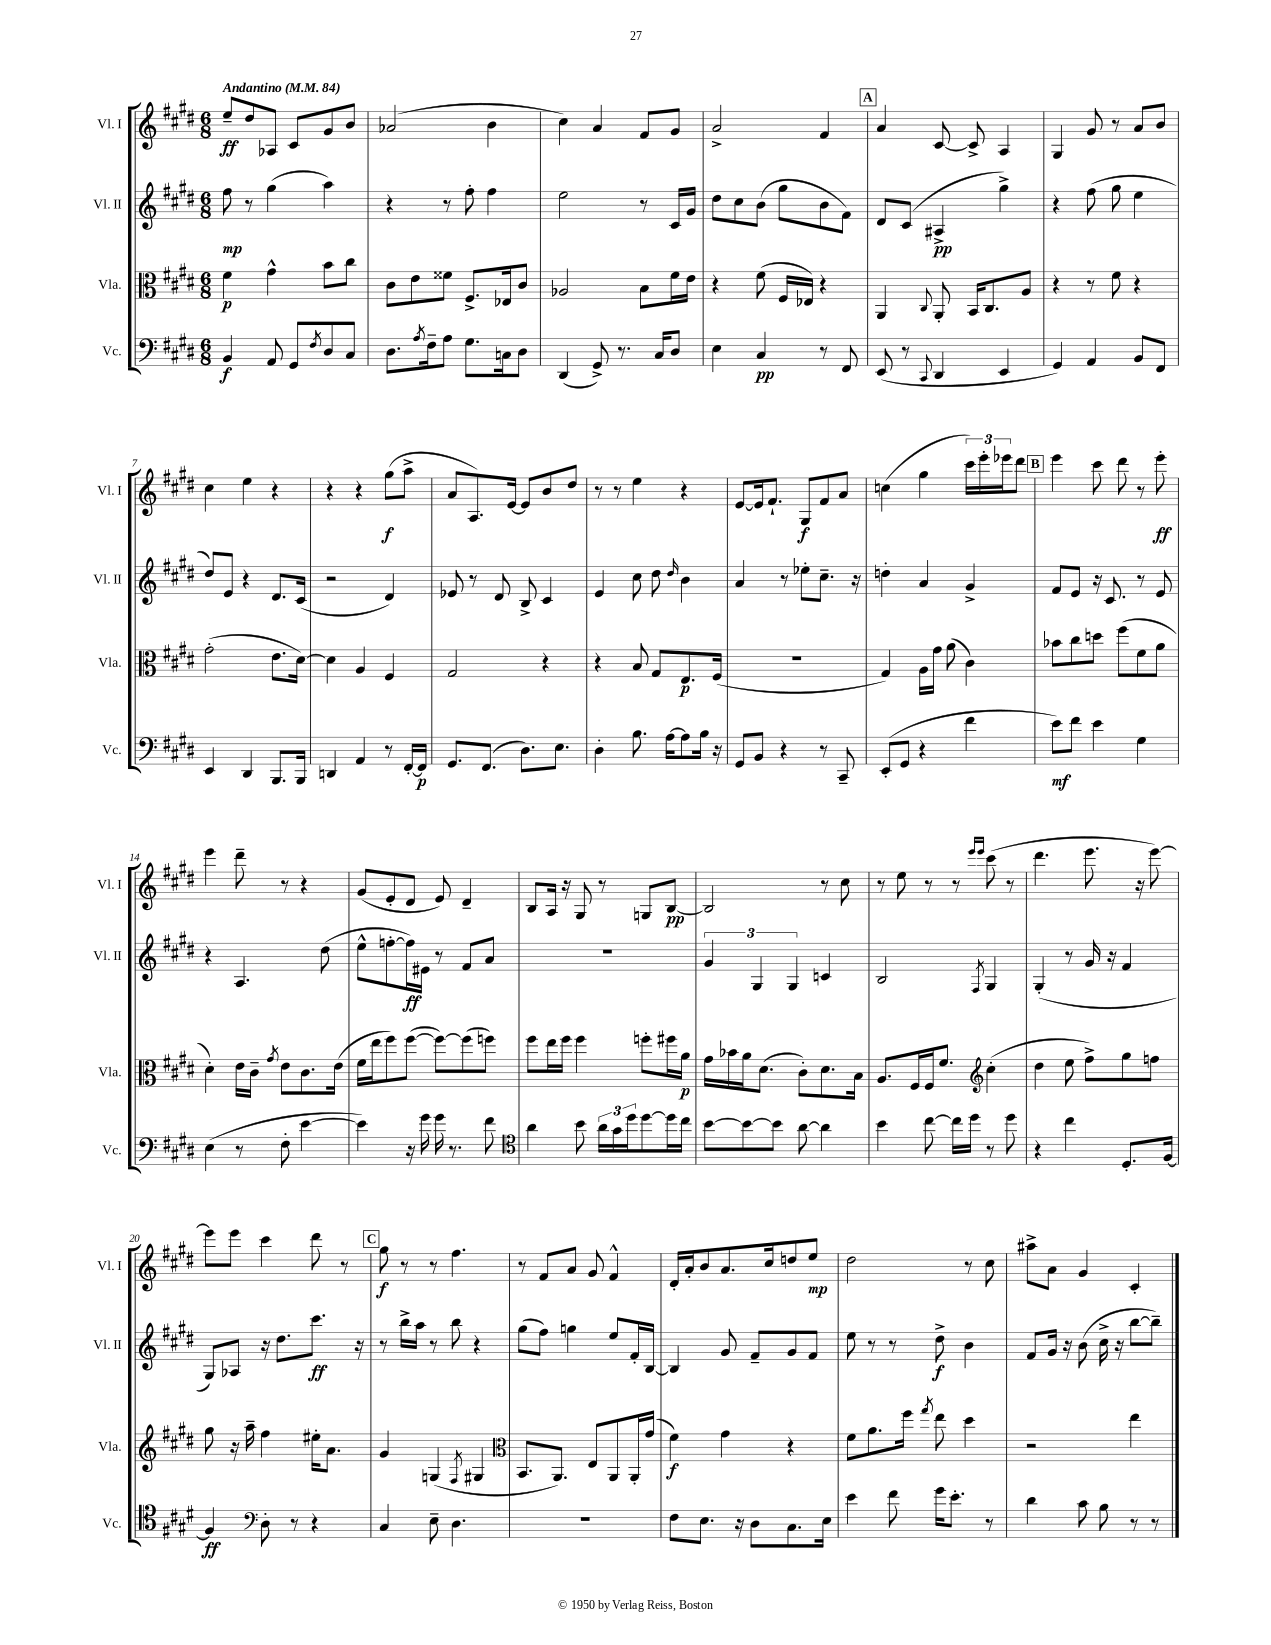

**kern	**dynam	**kern	**dynam	**kern	**dynam	**kern	**dynam
*part4	*part4	*part3	*part3	*part2	*part2	*part1	*part1
*staff4	*staff4	*staff3	*staff3	*staff2	*staff2	*staff1	*staff1
*I"Vc.	*	*I"Vla.	*	*I"Vl. II	*	*I"Vl. I	*
*I'Vc.	*	*I'Vla.	*	*I'Vl. II	*	*I'Vl. I	*
*clefF4	*	*clefC3	*	*clefG2	*	*clefG2	*
*k[f#c#g#d#]	*	*k[f#c#g#d#]	*	*k[f#c#g#d#]	*	*k[f#c#g#d#]	*
*M6/8	*	*M6/8	*	*M6/8	*	*M6/8	*
*MM84	*	*MM84	*	*MM84	*	*MM84	*
=1	=1	=1	=1	=1	=1	=1	=1
!	!	!	!	!	!	!LO:TX:a:B:t=Andantino	!
4BB/	f	4f#\	p	8ff#\	mp	8ee~/L	ff
.	.	.	.	8r	.	8dd#/	.
8AA/	.	4g#^^\	.	(4gg#\	.	8A-X/J	.
8GG#/L	.	.	.	.	.	8c#/L	.
8qF#/	.	.	.	.	.	.	.
8D#/	.	8b\L	.	4aa\)	.	8g#/	.
8C#/J	.	8cc#\J	.	.	.	8b/J	.
=2	=2	=2	=2	=2	=2	=2	=2
8.D#\L	.	8c#\L	.	4r	.	(2a-X/	.
.	.	8e\	.	.	.	.	.
8qA/	.	.	.	.	.	.	.
16F#~\k	.	.	.	.	.	.	.
8A\J	.	8f##X\J	.	8r	.	.	.
8.G#\L	.	8.F#^/L	.	8ff#'\	.	.	.
.	.	.	.	4ff#\	.	4b\	.
16Cn\k	.	16E-X/k	.	.	.	.	.
8D#\J	.	8c#/J	.	.	.	.	.
=3	=3	=3	=3	=3	=3	=3	=3
(4DD#/	.	2A-X/	.	2ee\	.	4cc#\)	.
8GG#^/)	.	.	.	.	.	4a/	.
8.r	.	.	.	.	.	.	.
.	.	8B\L	.	8r	.	8f#/L	.
16C#/KL	.	.	.	.	.	.	.
8D#/J	.	16f#\L	.	16c#/LL	.	8g#/J	.
.	.	16e\JJ	.	16g#/JJ	.	.	.
=4	=4	=4	=4	=4	=4	=4	=4
4E\	.	4r	.	8dd#\L	.	2a^/	.
.	.	.	.	8cc#\	.	.	.
4C#/	pp	(8f#\	.	(8b\J	.	.	.
.	.	16F#/LL	.	8gg#\L	.	.	.
.	.	16E-X/JJ)	.	.	.	.	.
8r	.	4r	.	8b\	.	4f#/	.
8FF#/	.	.	.	8f#\J)	.	.	.
!!LO:REH:place=s1:t=A
=5	=5	=5	=5	=5	=5	=5	=5
(8EE/	.	4AA/	.	8d#/L	.	4a/	.
8r	.	.	.	(8c#/J	.	.	.
8qqCC#/	.	8qqC#/	.	.	.	.	.
4DD#/	.	8AA'/	.	4A#X^/	pp	[8c#/	.
.	.	16BB/KL	.	.	.	8c#^/]	.
.	.	8.C#/	.	.	.	.	.
4EE/	.	.	.	4gg#^\)	.	4A/	.
.	.	8A/J	.	.	.	.	.
=6	=6	=6	=6	=6	=6	=6	=6
4GG#/)	.	4r	.	4r	.	4G#/	.
4AA/	.	8r	.	(8ff#\	.	8g#/	.
.	.	8f#\	.	8gg#\	.	8r	.
8BB/L	.	4r	.	4ee\	.	8a/L	.
8FF#/J	.	.	.	.	.	8b/J	.
!!LO:LB:g=z
=7	=7	=7	=7	=7	=7	=7	=7
4EE/	.	(2g#'\	.	8dd#/L)	.	4cc#\	.
.	.	.	.	8e/J	.	.	.
4DD#/	.	.	.	4r	.	4ee\	.
8.BBB/L	.	8.e\L	.	8.d#/L	.	4r	.
16BBB/Jk	.	[16d#\Jk)	.	(16c#/Jk	.	.	.
=8	=8	=8	=8	=8	=8	=8	=8
4DDn/	.	4d#\]	.	2r	.	4r	.
4AA/	.	4A/	.	.	.	4r	.
8r	.	4F#/	.	4d#/)	.	(8gg#\L	f
[16FF#'/LL	.	.	.	.	.	8aa^\J	.
16FF#/JJ]	p	.	.	.	.	.	.
=9	=9	=9	=9	=9	=9	=9	=9
8.GG#/L	.	2G#/	.	8e-X/	.	8a/L	.
.	.	.	.	8r	.	8.A/)	.
(8.FF#/J	.	.	.	.	.	.	.
.	.	.	.	8d#/	.	.	.
.	.	.	.	.	.	[16e/Jk	.
8.D#\L)	.	.	.	8B^/	.	8e/L]	.
.	.	4r	.	4c#/	.	8b/	.
8.E\J	.	.	.	.	.	.	.
.	.	.	.	.	.	8dd#/J	.
=10	=10	=10	=10	=10	=10	=10	=10
4D#'\	.	4r	.	4e/	.	8r	.
.	.	.	.	.	.	8r	.
8.B\	.	8B/	.	8cc#\	.	4ee\	.
.	.	8G#/L	.	8dd#\	.	.	.
[16A\KL	.	.	.	.	.	.	.
.	.	.	.	16qqdd#/	.	.	.
8A\]	.	8.E/	p	4b\	.	4r	.
16B\Jk	.	.	.	.	.	.	.
16r	.	(16F#/Jk	.	.	.	.	.
=11	=11	=11	=11	=11	=11	=11	=11
8GG#/L	.	2.r	.	4a/	.	[8e/L	.
8BB/J	.	.	.	.	.	16e/k]	.
.	.	.	.	.	.	8.f#`/J	.
4r	.	.	.	8r	.	.	.
.	.	.	.	8ee-X'\L	.	8G#/L	f
8r	.	.	.	8.cc#~\J	.	8f#/	.
8CC#~/	.	.	.	.	.	8a/J	.
.	.	.	.	16r	.	.	.
=12	=12	=12	=12	=12	=12	=12	=12
(8EE'/L	.	4G#/)	.	4ddn'\	.	(4ccn\	.
8GG#/J	.	.	.	.	.	.	.
4r	.	16A\LL	.	4a/	.	4gg#\	.
.	.	16g#\JJ	.	.	.	.	.
.	.	(8a\	.	.	.	.	.
4f#\	.	4c#\)	.	4g#^/	.	24ccc#\LL)	.
.	.	.	.	.	.	24eee'\	.
.	.	.	.	.	.	24eee-X\J	.
.	.	.	.	.	.	8ddd#\J	.
!!LO:REH:place=s1:t=B
=13	=13	=13	=13	=13	=13	=13	=13
8e\L)	mf	8b-X\L	.	8f#/L	.	4eee\	.
8f#\J	.	8cc#\	.	8e/J	.	.	.
4e\	.	8ddn\J	.	16r	.	8ccc#\	.
.	.	.	.	8.c#/	.	.	.
.	.	(8ff#\L	.	.	.	8ddd#\	.
4G#\	.	8f#\	.	8r	.	8r	.
.	.	8a\J	.	8e/	.	8eee'\	ff
!!LO:LB:g=z
=14	=14	=14	=14	=14	=14	=14	=14
(4E\	.	4d#'\)	.	4r	.	4eee\	.
8r	.	16e\LL	.	4.A/	.	8ddd#~\	.
.	.	16c#~\JJ	.	.	.	.	.
.	.	8qg#/	.	.	.	.	.
8F#'\	.	8e\L	.	.	.	8r	.
[4e\	.	8.c#\	.	.	.	4r	.
.	.	.	.	(8dd#\	.	.	.
.	.	(16e\Jk	.	.	.	.	.
=15	=15	=15	=15	=15	=15	=15	=15
4e\])	.	16f#\LL	.	8ee^^\L	.	(8g#/L	.
.	.	16ee\J	.	.	.	.	.
.	.	8ff#\)	.	[8ffn'\	.	8e'/	.
16r	.	([8ff#\J	.	16ff\L])	ff	8d#/J	.
16g#\	.	.	.	16e#X\JJ	.	.	.
16g#\	.	8ff#\L_)	.	8r	.	8e/)	.
8.r	.	.	.	.	.	.	.
.	.	(8ff#\]	.	8f#/L	.	4d#~/	.
8f#\	.	8ffn\J)	.	8a/J	.	.	.
=16	=16	=16	=16	=16	=16	=16	=16
*clefC4	*	*	*	*	*	*	*
4a\	.	8ff#\L	.	2.r	.	8B/L	.
.	.	16ee\L	.	.	.	16A/Jk	.
.	.	16ff#\JJ	.	.	.	16r	.
8b\	.	4ff#\	.	.	.	8G#/	.
24a\LL	.	.	.	.	.	8r	.
24g#\	.	.	.	.	.	.	.
24dd#\J	.	.	.	.	.	.	.
[8dd#\	.	8ffn'\L	.	.	.	8Gn/L	.
16dd#\L]	.	16ff#X\L	.	.	.	[8B/J	pp
16cc#\JJ	.	16a\JJ	p	.	.	.	.
=17	=17	=17	=17	=17	=17	=17	=17
[8b\L	.	16g#\LL	.	6g#/	.	2B/]	.
.	.	16b-X\	.	.	.	.	.
8b\_	.	16a\J	.	.	.	.	.
.	.	.	.	6G#/	.	.	.
.	.	(8.d#\J	.	.	.	.	.
8b\J]	.	.	.	.	.	.	.
.	.	.	.	6G#/	.	.	.
[8a\	.	8c#'\L)	.	.	.	.	.
4a\]	.	8.d#\	.	4cn/	.	8r	.
.	.	.	.	.	.	8cc#\	.
.	.	16B\Jk	.	.	.	.	.
=18	=18	=18	=18	=18	=18	=18	=18
4b\	.	8.A/L	.	2B/	.	8r	.
.	.	.	.	.	.	8ee\	.
.	.	16F#/L	.	.	.	.	.
[8cc#\	.	16F#/J	.	.	.	8r	.
.	.	8.f#/J	.	.	.	.	.
16cc#\LL]	.	.	.	.	.	8r	.
16dd#\JJ	.	.	.	.	.	.	.
*	*	*clefG2	*	*	*	*	*
.	.	.	.	.	.	16qqeee/LL	.
.	.	.	.	8qF#/	.	16qqeee/JJ	.
8r	.	(4cc#'\	.	4G#/	.	(8ccc#\	.
8dd#\	.	.	.	.	.	8r	.
=19	=19	=19	=19	=19	=19	=19	=19
4r	.	4dd#\	.	(4G#'/	.	4.ddd#\	.
4cc#\	.	8ee\	.	8r	.	.	.
.	.	8ff#^\L)	.	16g#/	.	8.eee\	.
.	.	.	.	16r	.	.	.
8.D#'/L	.	8gg#\	.	4f#/	.	.	.
.	.	.	.	.	.	16r	.
.	.	8ffn\J	.	.	.	[8eee\)	.
[16F#/Jk	.	.	.	.	.	.	.
!!LO:LB:g=z
=20	=20	=20	=20	=20	=20	=20	=20
4F#/]	ff	8gg#\	.	8G#/L)	.	8eee\L]	.
.	.	16r	.	8A-X/J	.	8eee\J	.
.	.	16aa~\	.	.	.	.	.
*clefF4	*	*	*	*	*	*	*
8D#'\	.	4ff#\	.	16r	.	4ccc#\	.
.	.	.	.	8.dd#\L	.	.	.
8r	.	.	.	.	.	.	.
4r	.	16ee#X'\KL	.	8.ccc#\J	ff	8ddd#\	.
.	.	8.a\J	.	.	.	.	.
.	.	.	.	.	.	8r	.
.	.	.	.	16r	.	.	.
!!LO:REH:place=s1:t=C
=21	=21	=21	=21	=21	=21	=21	=21
4C#/	.	4g#/	.	8r	.	8gg#\	f
.	.	.	.	16bb^\LL	.	8r	.
.	.	.	.	16aa\JJ	.	.	.
8E~\	.	(4Gn/	.	8r	.	8r	.
4.D#\	.	.	.	8bb\	.	4.ff#\	.
.	.	8qF#/	.	.	.	.	.
.	.	4G#X/	.	4r	.	.	.
=22	=22	=22	=22	=22	=22	=22	=22
*	*	*clefC3	*	*	*	*	*
2.r	.	8.BB/L	.	(8gg#\L	.	8r	.
.	.	.	.	8ff#\J)	.	8f#/L	.
.	.	8.AA/J)	.	.	.	.	.
.	.	.	.	4ggn\	.	8a/J	.
.	.	8E/L	.	.	.	8g#/	.
.	.	8AA/	.	8ee/L	.	4f#^^/	.
.	.	16AA'/L	.	16f#'/L	.	.	.
.	.	(16g#/JJ	.	[16B/JJ	.	.	.
=23	=23	=23	=23	=23	=23	=23	=23
8F#\L	.	4f#\)	f	4B/]	.	16d#'/LL	.
.	.	.	.	.	.	16a'/J	.
8.E\J	.	.	.	.	.	8b/	.
.	.	4g#\	.	8g#/	.	8.a/	.
16r	.	.	.	.	.	.	.
8D#\L	.	.	.	8f#~/L	.	.	.
.	.	.	.	.	.	16cc#/k	.
8.C#\	.	4r	.	8g#/	.	8ddn/	.
.	.	.	.	8f#/J	.	8ee/J	mp
16E\Jk	.	.	.	.	.	.	.
=24	=24	=24	=24	=24	=24	=24	=24
4e\	.	8f#\L	.	8ee\	.	2dd#\	.
.	.	8.a\	.	8r	.	.	.
8f#\	.	.	.	8r	.	.	.
.	.	16ff#\Jk	.	.	.	.	.
.	.	8qgg#/	.	.	.	.	.
16g#\KL	.	8ee\	.	8dd#^\	f	.	.
8.e'\J	.	.	.	.	.	.	.
.	.	4dd#\	.	4b\	.	8r	.
8r	.	.	.	.	.	8cc#\	.
=25	=25	=25	=25	=25	=25	=25	=25
4d#\	.	2r	.	8f#/L	.	8aa#X^\L	.
.	.	.	.	16g#/Jk	.	8a\J	.
.	.	.	.	16r	.	.	.
8c#\	.	.	.	(8b\	.	4g#/	.
8B\	.	.	.	16cc#^\	.	.	.
.	.	.	.	16r	.	.	.
8r	.	4ee\	.	[8bb\L	.	4c#'/	.
8r	.	.	.	8bb~\J])	.	.	.
==	==	==	==	==	==	==	==
*-	*-	*-	*-	*-	*-	*-	*-
